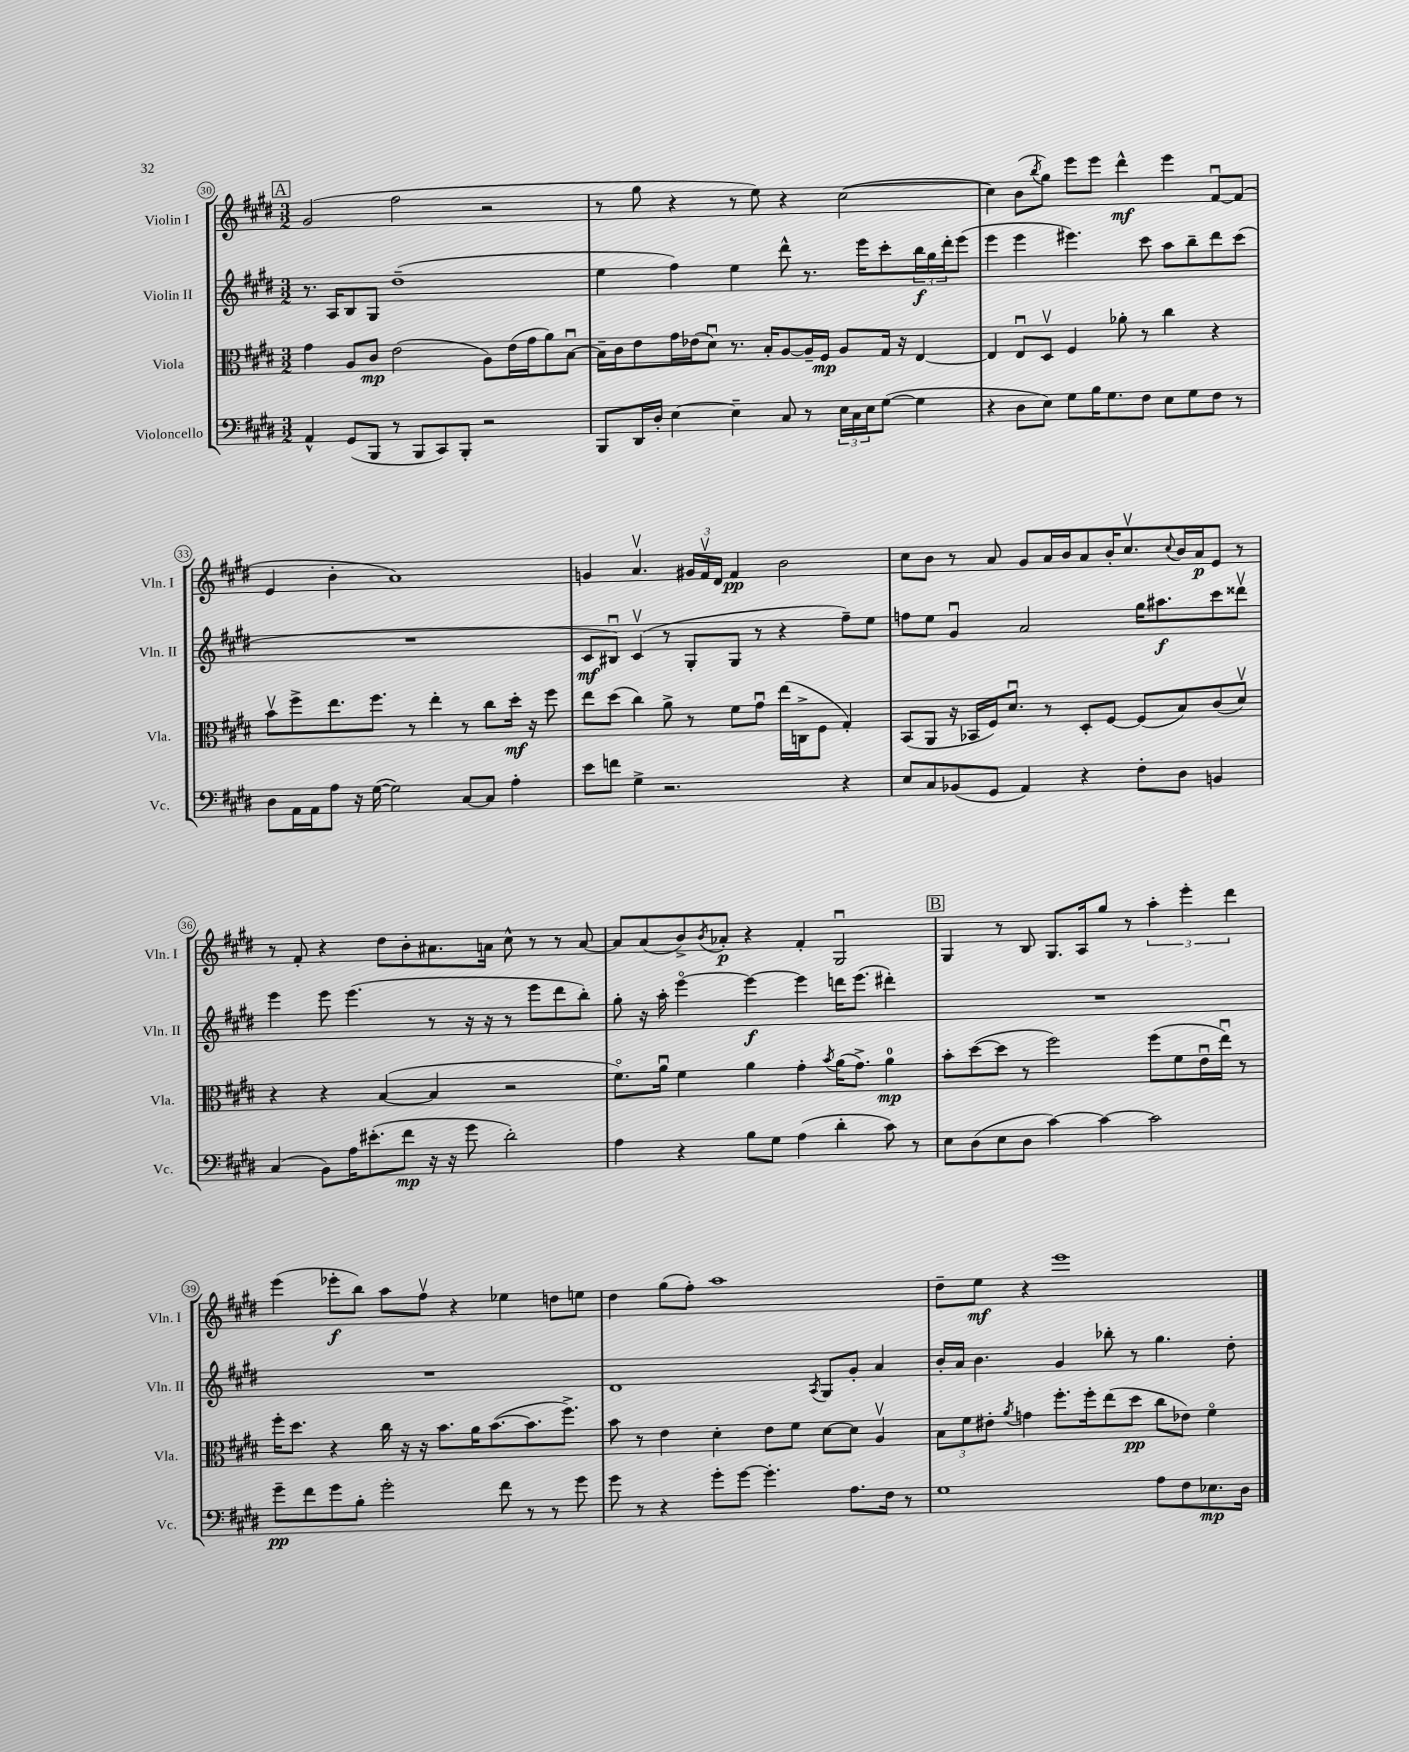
<<
\new StaffGroup <<
\new Staff = "s0" \with { instrumentName = "Violin I" shortInstrumentName = "Vln. I" } {
    \clef treble \key e \major \numericTimeSignature \time 3/2
    \mark \markup { \box "A" } gis'2( fis''2 r2 |
    r8 gis''8 r4 r8 e''8) r4 cis''2~( |
    cis''4) b'8( \acciaccatura { b''8 } gis''8) e'''8 e'''8 dis'''4-^\mf e'''4 fis'8~\downbow fis'8( |
    e'4 b'4-. a'1) |
    g'4 a'4.\upbow \tuplet 3/2 { gis'16 fis'16\upbow dis'16 } fis'4\pp b'2 |
    cis''8 b'8 r8 a'8 gis'8 a'16 b'16 a'8 b'16-. cis''8.\upbow \appoggiatura { cis''8 } b'16 a'16\p e'8 r8 |
    r8 fis'8-. r4 dis''8 b'8-. ais'8. a'16 cis''8-^ r8 r8 a'8~ |
    a'8 a'8( b'8->) \acciaccatura { b'8 } aes'8-.\p r4 fis'4-. gis2\downbow |
    \mark \markup { \box "B" } gis4 r8 b8 gis8. a16 gis''8 r8 \tuplet 3/2 { a''4-. e'''4-. dis'''4 } |
    e'''4( ees'''8-.\f b''8) a''8 fis''8\upbow r4 ees''4 d''8 e''8 |
    dis''4 gis''8( fis''8-.) a''1 |
    dis''8-- e''8\mf r4 e'''1 \bar "|." |
}
\new Staff = "s1" \with { instrumentName = "Violin II" shortInstrumentName = "Vln. II" } {
    \clef treble \key e \major \numericTimeSignature \time 3/2
    \mark \markup { \box "A" } r8. a16 b8 gis8 dis''1--( |
    e''4 fis''4) e''4 dis'''8-^ r8. e'''16 cis'''8-. \tuplet 3/2 { b''16\f gis''16 dis'''16-. } e'''8( |
    e'''4 e'''4 eis'''4.) cis'''8 a''8 b''8-- dis'''8 cis'''8( |
    R1. |
    cis'8\mf bis8\downbow) cis'4\upbow( r8 gis8-. gis8 r8 r4 fis''8--) e''8 |
    f''8 e''8 gis'4\downbow a'2 gis''16 ais''8.\f cis'''8 disis'''8\upbow |
    e'''4 e'''8 e'''4.( r8 r16 r16 r8 e'''8 dis'''8 b''8-.) |
    gis''8-. r16 a''16-. e'''4~\flageolet e'''4~\f e'''4 d'''16 e'''8.( dis'''4-.) |
    \mark \markup { \box "B" } R1. |
    R1. |
    dis'1 \acciaccatura { a8 } gis8 gis'8-. a'4 |
    b'16-. a'16 b'4. gis'4 bes''8-. r8 gis''4. dis''8-. \bar "|." |
}
\new Staff = "s2" \with { instrumentName = "Viola" shortInstrumentName = "Vla." } {
    \clef alto \key e \major \numericTimeSignature \time 3/2
    \mark \markup { \box "A" } gis'4 a8 cis'8\mp e'2( a8) e'16( gis'16 a'8) b8~\downbow |
    b16-- cis'16 e'8 gis'16 ees'16( dis'8\downbow) r8. b16-. a8~ a16-- fis16\mp a8 gis16 r16 e4~ |
    e4 e8\downbow dis8\upbow fis4 aes'8-. r8 cis''4 r4 |
    b'8\upbow fis''8-> e''8. fis''8. r8 e''4-. r8 cis''8 dis''16-.\mf r16 fis''8 |
    e''8 dis''8( cis''4) a'8-> r8 fis'8 gis'8\downbow e''16( c16-> fis8 gis4-.) |
    b,8( a,8 r16 bes,16 fis16) dis'8.\downbow r8 dis8-. fis8~ fis8( b8) cis'8( dis'8\upbow) |
    r4 r4 b4~( b4 r2 |
    fis'8.\flageolet) a'16\downbow fis'4 a'4 gis'4-. \acciaccatura { b'8 } a'16( gis'8.->) a'4-0\mp |
    \mark \markup { \box "B" } b'8-. dis''8~( dis''8 r8 fis''2) fis''8( fis'8 e'16\downbow e''16\downbow) r8 |
    fis''16-. dis''8. r4 cis''16 r16 r16 b'8. a'16 b'8.~( b'8. fis''8.->) |
    b'8 r8 e'4 dis'4-. e'8 fis'8 dis'8~ dis'8 a4\upbow |
    \tuplet 3/2 { b8 fis'8 eis'8-. } \acciaccatura { a'8 } g'4 fis''8.-. fis''16-. e''8( dis''8\pp cis''8 ees'8) fis'4\flageolet \bar "|." |
}
\new Staff = "s3" \with { instrumentName = "Violoncello" shortInstrumentName = "Vc." } {
    \clef bass \key e \major \numericTimeSignature \time 3/2
    \mark \markup { \box "A" } a,4-^ gis,8( b,,8 r8 b,,8 cis,8) b,,8-. r2 |
    b,,8 dis,16 dis16-. e4~ e4-- cis8 r8 \tuplet 3/2 { e16 cis16 e16 } gis8~( gis4 |
    r4 dis8 e8) gis8 b16 gis8. fis8 e8 gis8 fis8 r8 |
    dis8 a,16 a,16 a8 r16 gis16~( gis2) cis8~ cis8 a4-. |
    e'8 f'8 gis4-> r2. r4 |
    e8 cis8 bes,8( gis,8 a,4) r4 fis8-. dis8 b,4 |
    cis4( b,8) a16 eis'8.-.( fis'8\mp r16 r16 gis'8 dis'2-.) |
    a4 r4 b8 gis8 a4( dis'4-. cis'8) r8 |
    \mark \markup { \box "B" } e8 dis8( e8 dis8 cis'4~) cis'4~ cis'2 |
    gis'8--\pp fis'8 gis'8 b8-. gis'2-. fis'8 r8 r8 gis'8 |
    gis'8 r8 r4 gis'8-. gis'8~ gis'4.-. a8. fis16 r8 |
    gis1 a8 fis8 ees8.\mp dis16 \bar "|." |
}
>>
>>
\layout { \context { \Score currentBarNumber = #30 \override BarNumber.stencil = #(make-stencil-circler 0.1 0.3 ly:text-interface::print) } }
